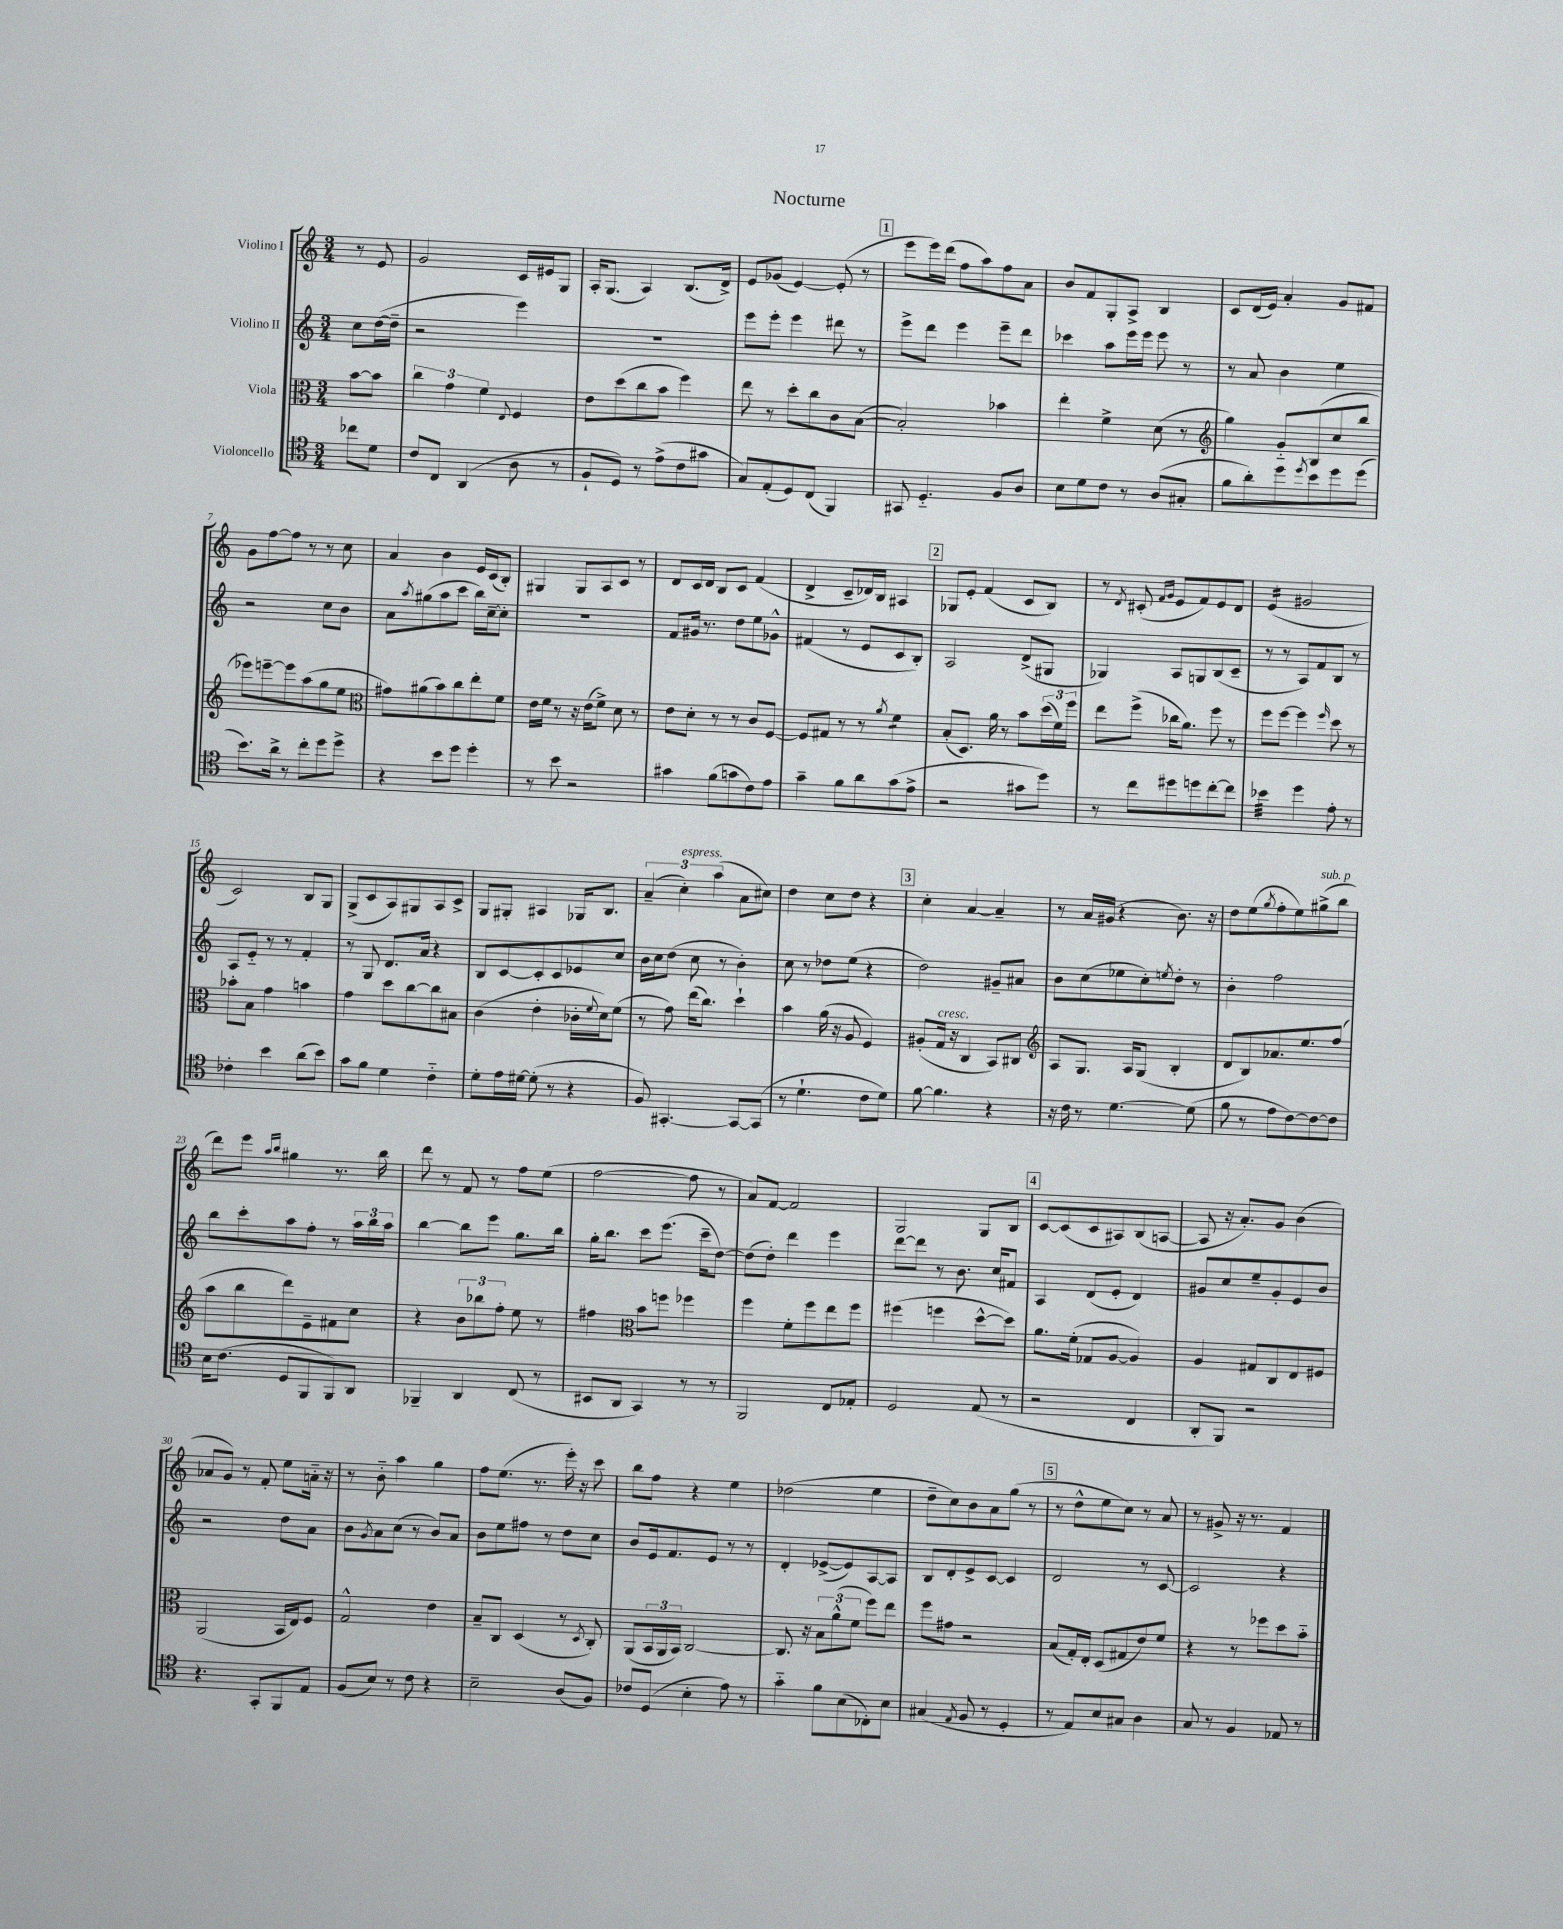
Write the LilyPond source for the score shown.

\header { title = "Nocturne" }
<<
\new StaffGroup <<
\new Staff = "s0" \with { instrumentName = "Violino I" } {
    \clef treble \key c \major \numericTimeSignature \time 3/4 \partial 4
    r8 e'8 |
    g'2 c'16 eis'16 g8 |
    a16-. g8.( a4) b8.( d'16->) |
    e'8 ges'8( e'4~) e'8-.( r8 |
    \mark \markup { \box "1" } e'''8 e'''16) d'''16( f''8 a''8) f''8 a'8 |
    b'8 f'8 g8-. a8-> b4 |
    c'8 d'16( e'16) a'4-. g'8 fis'8 |
    g'8 f''8~ f''8 r8 r8 c''8 |
    a'4 b'4 e'16 c'16( b8-.) |
    gis4 gis8 a8 c'8 r8 |
    d'8 c'16 d'16 b8 c'8 f'4( |
    d'4-> c'8-- des'16) b16 ais4 |
    \mark \markup { \box "2" } ges8 e'8-. f'4( c'8 b8) |
    r8 \acciaccatura { d'8 } cis'8-.( \grace { f'16 g'16 } e'8 f'8) e'8 d'8 |
    e'4:16( gis'2 |
    c'2) b8 g8 |
    g8->( c'8 a8) gis8 a8 c'8-> |
    g8 gis8-. ais4 ges16 b8. |
    \tuplet 3/2 { a'4--( c''4-.^\markup { \italic "espress." }) a''4( } a'8 cis''8) |
    d''4 c''8 d''8 r4 |
    \mark \markup { \box "3" } c''4-. a'4~ a'4-- |
    r8 a'16 gis'16( r4 b'8.) r16 |
    d''8 e''8( \acciaccatura { g''8 } f''8-. e''8) gis''8->^\markup { \italic "sub. p" }( b''8 |
    d'''8) e'''8 \grace { a''16 b''16 } gis''4 r8. b''16 |
    d'''8 r8 f'8 r8 f''8 e''8( |
    f''2~ f''8 r8 |
    a'8) f'8~ f'2 |
    g2 g8 b8 |
    \mark \markup { \box "4" } c'8~ c'8( c'8 ais8) b8( a8~ |
    a8 r16 a'8.-.) g'8 b'4( |
    aes'8 g'8) r8 f'8-. e''8 a'16-_ r16 |
    r8 b'8-_ a''4 g''4 |
    f''8 e''8.( r8. e'''16-.) r16 c'''8 |
    b''8 f''8 r4 e''4 |
    des''2( e''4 |
    d''8-- c''8) b'8 a'8 g''8( r8 |
    \mark \markup { \box "5" } r8 d''8-^ e''8 c''8) r8 a'8 |
    r8 gis'8-> r16 r8. f'4 \bar "|." |
}
\new Staff = "s1" \with { instrumentName = "Violino II" } {
    \clef treble \key c \major \numericTimeSignature \time 3/4 \partial 4
    c''8 d''16~( d''16-- |
    r2 e'''4) |
    R2. |
    e'''8 e'''8-. e'''4 dis'''8 r8 |
    \mark \markup { \box "1" } e'''8-> d'''8 e'''4 e'''8-- d'''8 |
    ces'''4 a''8 e'''16 e'''16 e'''8 r8 |
    r8 a'8 b'4 e''4 |
    r2 c''8 b'8 |
    a'8 \acciaccatura { a''8 } gis''8( a''8 c'''8 b''16) c''16~-- c''8-. |
    R2. |
    f'8 gis'16 r8. d''8 e''8 ges'8-^ |
    fis'4( r8 e'8 c'8 b8-.) |
    \mark \markup { \box "2" } a2 d'8->( gis8 |
    ges4) a8 g8 b8( c'8-- |
    r8 r8 a8) f'8 b8 r8 |
    a8 e'8-_ r8 r8 f'4-. |
    r8 g8 d'8. a'16 r4 |
    b8 c'8~ c'8-. c'8 ees'8 c''8 |
    b'16 c''16 d''8( c''8 r8 b'4-.) |
    c''8 r8 des''8 e''8( r4 |
    \mark \markup { \box "3" } d''2) gis'8-- ais'8 |
    b'8 c''8( ees''8 c''8-.) \acciaccatura { e''8 } d''8-. r8 |
    b'4-. f''2 |
    b''8 c'''8-. a''8 f''8-. r8 \tuplet 3/2 { a''16 b''16 a''16 } |
    b''4~ b''8 e'''8 g''8. b''16 |
    g''16-. b''8. c'''8 e'''8.( c'''16-- d''8~) |
    d''8( d''8-.) d'''4 e'''4 |
    d'''8~ d'''8 r8 b'8. c''16 fis'8 |
    \mark \markup { \box "4" } a4 d'8( e'8-. d'4) |
    gis'8 c''8 e''8-- gis'8-. e'8 b'8 |
    r2 d''8 a'8 |
    b'8 \acciaccatura { g'8 } a'8 c''8( r8 b'8) a'8 |
    b'8 e''8 fis''8 r8 d''8 c''8 |
    b'8 e'16 f'8. e'8 r8 r8 |
    d'4-. ees'8~->( ees'8) a8~ a8 |
    b8 d'8-. e'8-> c'8~ c'4 |
    \mark \markup { \box "5" } d'2 r8 c'8~ |
    c'2 r4 \bar "|." |
}
\new Staff = "s2" \with { instrumentName = "Viola" } {
    \clef alto \key c \major \numericTimeSignature \time 3/4 \partial 4
    b'8~ b'8 |
    \tuplet 3/2 { c''4 g'4 f'4 } \appoggiatura { e8 } f4 |
    e'8 d''8( c''8 b'8 f''4) |
    e''8 r8 d''8-. c''8 c'8 b8~( |
    \mark \markup { \box "1" } b2-.) bes'4 |
    e''4-. f'4-> d'8( r8 |
    \clef treble g''4) g'8-_ b8( c''8 b''8 |
    ees'''8) e'''8~-- e'''8 a''8( g''8 e''8 |
    \clef alto gis'8) ais'8( b'8) c''8 e''8-. f'8 |
    e'16 f'16 r8 r16 e'16( f'8->) d'8 r8 |
    e'8 d'8-. r8 r8 c'8 f8~ |
    f8 gis8 r8 r8 \acciaccatura { a'8 } f'4:8 |
    \mark \markup { \box "2" } b8-.( d8.) a'16 r8 b'8 \tuplet 3/2 { d''16( f'16) f''16 } |
    e''8 f''8->( ces''16 a'8.) f''8 r8 |
    f''8 f''8~ f''4 \grace { f''16 } d''8 r8 |
    bes'8-. b8 g'4 b'4 |
    g'4 d''8 c''8~ c''8 bis8 |
    c'4( e'4-. ces'16-. \appoggiatura { f'8 } d'16) f'8( |
    r8 g'8) e''16( c''8.) d''4-! |
    b'4 a'16( r16 a8 f4) |
    \mark \markup { \box "3" } ais8-.( g16^\markup { \italic "cresc." } r16 c4 b,8) cis8 |
    \clef treble a8 g8. a16 g8( b4-. |
    d'8 b8) aes'8. e''8. f''8( |
    a''8 b''8 d'''8) e'8-- fis'8 c''8 |
    r4 \tuplet 3/2 { b'8 bes''8 f''8-. } e''8 r8 |
    fis''4 \clef alto b'8 f''8 fes''4 |
    f''4 f'8-. f''8 e''8 f''8 |
    fis''4( f''4 d''8~-^ d''8) |
    \mark \markup { \box "4" } a'8. f'16-.( ges8 a8~ a4) |
    a4 gis8 c8 e8 fis8 |
    a,2( b,16 e16) f8 |
    g2-^ e'4 |
    b8-- c8 d4( r8 \acciaccatura { d8 } c8-.) |
    a,8( \tuplet 3/2 { b,16 a,16 b,16) } c2~ |
    c8. r16 \tuplet 3/2 { b8 a'8-^( f'8 } f''8) e''8 |
    f''8 gis'8 r2 |
    \mark \markup { \box "5" } b8( g16-.) e16-. d8( gis8 e'8) f'8 |
    r4 r8 fes''8 d''8 b'8-_ \bar "|." |
}
\new Staff = "s3" \with { instrumentName = "Violoncello" } {
    \clef tenor \key c \major \numericTimeSignature \time 3/4 \partial 4
    ces''8 d'8 |
    c'8 c8 a,4( a8 r8 |
    f8-! d8) r8 e'8->( c'8 gis'8 |
    g8) e8-.( d8) c8( f,4) |
    \mark \markup { \box "1" } gis,8 d4.-_ f8 a8 |
    b8 d'8 c'8 r8 a8( gis8-. |
    f'8 a'8-.) d''8 \acciaccatura { d''8 } b'8 d''8 d''8( |
    b'8.) a'16-> r8 c''8-. d''8 d''8-> |
    r4 b'8 d''8 d''4-. |
    r8 b'8 r2 |
    gis'4 f'8( g'8 c'8) e'8 |
    g'4-- f'8 a'8 g'8( e'8-> |
    \mark \markup { \box "2" } r2 gis'8 d''8) |
    r8 c''8 dis''8 d''8 c''8~-. c''8 |
    bes'4:32 d''4 e'8-. r8 |
    ces'4-. b'4 a'8( b'8) |
    g'8 f'8 d'4 c'4-_ |
    d'8-. e'16 dis'16~ dis'8-.( r8 r4 |
    f8) gis,4.~-. gis,8~ gis,8( |
    r8 d'4.-! c'8 d'8) |
    \mark \markup { \box "3" } f'8~ f'4. r4 |
    r16 c'16 r8 d'4.~ d'8( |
    f'8 r8 e'8 c'8~) c'8~ c'8 |
    b16 c'8.( d8 f,8 f,8) a,8 |
    fes,4-- a,4 c8( r8 |
    bis,8 a,8 g,4) r8 r8 |
    f,2 c8 ees8-. |
    d2 e8( r8 |
    \mark \markup { \box "4" } r2 c4 |
    a,8-. f,8) r2 |
    r4. g,8-. f,8 e8 |
    f8( b8) r8 c'8 r4 |
    b2-- a8( f8) |
    ces'8 d8( b4-. e'8) r8 |
    g'4-_ f'8 b8( ces8-.) b8 |
    gis4( \acciaccatura { e8 } f8 r8 d4-. |
    \mark \markup { \box "5" } r8 e8) b8 gis8 a4 |
    g8 r8 f4 ees8 r8 \bar "|." |
}
>>
>>
